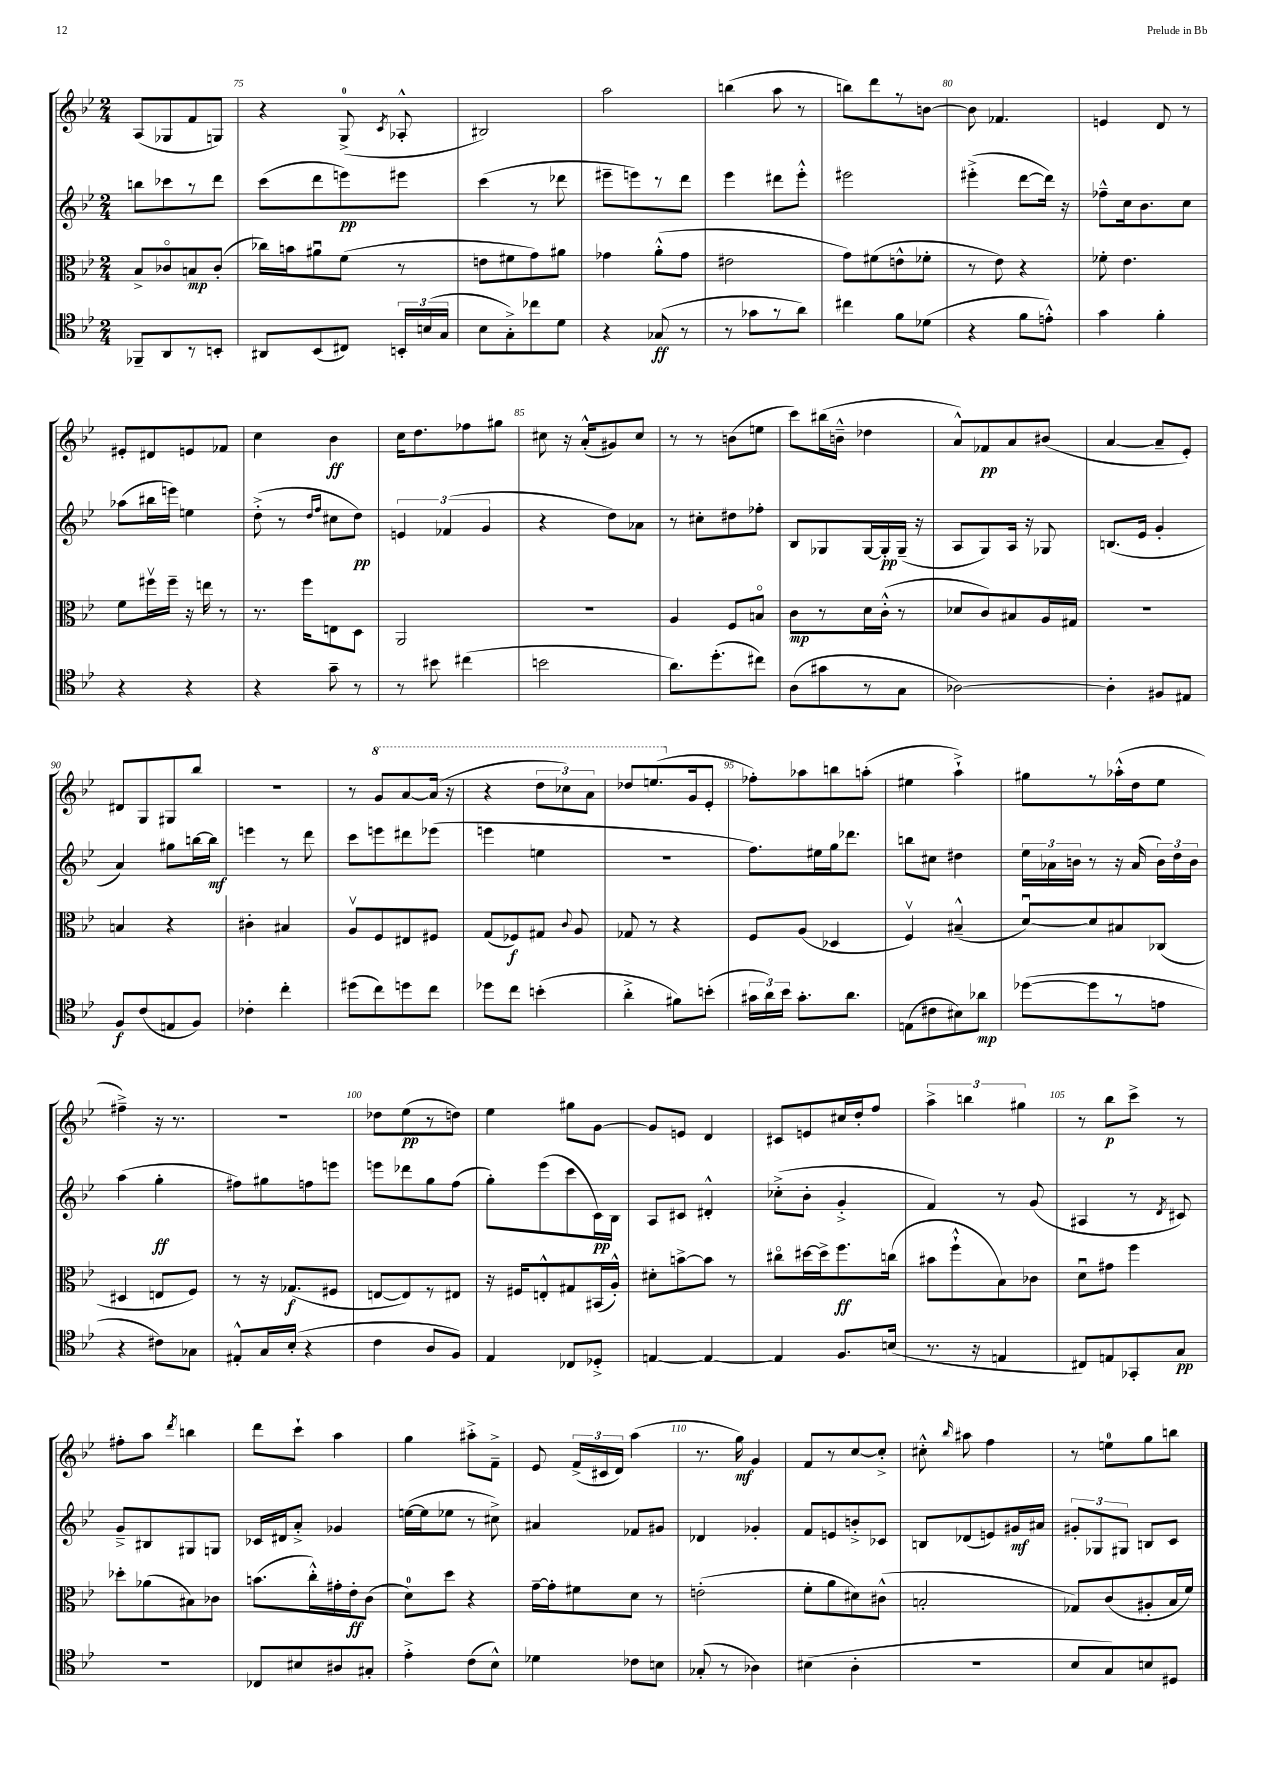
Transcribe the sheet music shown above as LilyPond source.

<<
\new StaffGroup <<
\new Staff = "s0" {
    \clef treble \key bes \major \numericTimeSignature \time 2/4
    \autoBeamOff a8[( ges8 f'8 g8]) |
    r4 g8-0->( \acciaccatura { c'8 } aes8-.-^ |
    bis2) |
    a''2 |
    b''4( a''8 r8 |
    b''8[) d'''8 r8 b'8]~ |
    b'8 fes'4. |
    e'4 d'8 r8 |
    eis'8[-. dis'8 e'8 fes'8] |
    c''4 bes'4\ff |
    c''16[ d''8. fes''8 gis''8] |
    cis''8 r16 a'16[-.-^( gis'8) cis''8] |
    r8 r8 b'8[( e''8] |
    c'''8[) bis''16( b'16]---^ des''4 |
    a'8[-^) fes'8\pp a'8 bis'8]( |
    a'4~ a'8[-- ees'8]-.) |
    dis'8[ g8 gis8 bes''8] |
    R2 |
    r8 \ottava #1 g''8[ a''8~ a''16]( r16 |
    r4 \tuplet 3/2 { d'''8[ ces'''8) a''8] } |
    des'''8[ e'''8.( \ottava #0 g'16 ees'8]-. |
    fes''8[-.) aes''8 b''8 a''8]-.( |
    eis''4 a''4-!->) |
    gis''8[ r8 aes''16-.-^( d''16 ees''8] |
    fis''4--->) r16 r8. |
    R2 |
    des''8[ ees''8\pp( r8 d''8]) |
    ees''4 gis''8[ g'8]~ |
    g'8[ e'8] d'4 |
    cis'8[ e'8 cis''16 d''16-. f''8] |
    \tuplet 3/2 { a''4-> b''4 gis''4 } |
    r8 bes''8[\p c'''8]-> r8 |
    fis''8[-. a''8] \acciaccatura { d'''8 } b''4 |
    d'''8[ c'''8]-! a''4 |
    g''4 ais''8[-.-> f'8]---> |
    ees'8 \tuplet 3/2 { f'16[->( cis'16 d'16]) } a''4( |
    r8. g''16\mf) g'4 |
    f'8[ r8 c''8~ c''8]-.-> |
    cis''8-.-^ \grace { bes''16 } ais''8 f''4 |
    r8 e''8[-0 g''8 b''8] \bar "|." |
}
\new Staff = "s1" {
    \clef treble \key bes \major \numericTimeSignature \time 2/4
    \autoBeamOff b''8[ ces'''8 r8 d'''8] |
    c'''8[( d'''8 e'''8\pp) eis'''8] |
    c'''4( r8 des'''8 |
    eis'''8[-- e'''8) r8 d'''8] |
    ees'''4 dis'''8[ ees'''8]-.-^ |
    eis'''2 |
    eis'''4-.->( d'''8[~ d'''16]) r16 |
    fes''8[---^ c''16 bes'8. c''8] |
    aes''8[( bis''16 e'''16]) e''4 |
    d''8-.->( r8 \grace { d''16[ f''16] } cis''8[ d''8]\pp) |
    \tuplet 3/2 { e'4 fes'4( g'4 } |
    r4 d''8[) aes'8] |
    r8 cis''8[-. dis''8 fes''8]-. |
    bes8[ ges8 ges16~ ges16-.\pp ges16]--( r16 |
    a8[ g8) a16] r16 ges8 |
    b8.[( ees'16] g'4-. |
    a'4) gis''8[ b''16~ b''16]\mf |
    e'''4 r8 d'''8 |
    c'''8[ e'''8 dis'''8 ees'''8]( |
    e'''4 e''4 |
    R2 |
    f''8.[) eis''16 g''16 des'''8.] |
    b''8[ cis''8] dis''4 |
    \tuplet 3/2 { ees''16[ aes'16 b'16] } r8 r16 aes'16( \tuplet 3/2 { b'16[) d''16 b'16] } |
    a''4( g''4-.\ff |
    fis''8[) gis''8 f''8 e'''8] |
    e'''8[ des'''8 g''8 f''8]( |
    g''8[-.) ees'''8( c'''8 c'16\pp) bes16] |
    a8[ cis'8] dis'4-.-^ |
    ces''8[-.->( bes'8]-. g'4-.-> |
    f'4) r8 g'8( |
    ais4 r8 \acciaccatura { d'8 } cis'8) |
    g'8[---> bis8 gis8 g8] |
    ces'16[ dis'16 a'8]-.-> ges'4 |
    e''16[~( e''16 ees''8] r8 cis''8->) |
    ais'4 fes'8[ gis'8] |
    des'4 ges'4-. |
    f'8[ e'8 b'8-.-> ces'8] |
    b8[ des'8( e'8) gis'16\mf ais'16] |
    \tuplet 3/2 { gis'8[-. ges8 gis8] } b8[ c'8] \bar "|." |
}
\new Staff = "s2" {
    \clef alto \key bes \major \numericTimeSignature \time 2/4
    \autoBeamOff bes8[-> ces'8\flageolet b8\mp ces'8]-.( |
    ces''16[) b'16 ais'8\downbow f'8]( r8 |
    e'8[ fis'8 g'8) ais'8] |
    ges'4 a'8[-.-^( ges'8] |
    eis'2 |
    g'8[) fis'8( e'8-^ fes'8]-. |
    r8 ees'8) r4 |
    fes'8-. ees'4. |
    f'8[ fis''16\upbow fis''16]-- r16 e''16 r8 |
    r8. f''16[ e8 d8] |
    a,2 |
    R2 |
    a4 f8[ b8]\flageolet |
    c'8[\mp r8 d'16 c'16]-.-^( r8 |
    des'8[ c'8) bis8 a16 gis16] |
    R2 |
    b4 r4 |
    cis'4-. bis4 |
    a8[\upbow f8 eis8 fis8] |
    g8[( fes8\f) gis8] \appoggiatura { c'8 } a8 |
    ges8 r8 r4 |
    f8[ a8]( des4 |
    f4\upbow) bis4---^( |
    d'8[~\downbow) d'8 bis8 ces8]( |
    dis4 e8[ f8]) |
    r8 r16 ges8.[\f( fis8] |
    e8[~ e8) r8 eis8] |
    r16 fis16[ e8-.-^ gis8 bis,16( a16]-.-^) |
    dis'8[-. b'8~-> b'8] r8 |
    cis''8[\flageolet dis''16~ dis''16-> f''8.\ff c''16]( |
    bis'8[ f''8-!-^ bes8) ces'8] |
    d'8[\downbow gis'8] f''4 |
    des''8[-. aes'8( bis8) ces'8] |
    b'8.[( c''16-.-^) gis'16-. ees'16-.\ff c'8]( |
    d'8[-0) d''8] r4 |
    g'16[~-- g'16-. fis'8 d'8] r8 |
    e'2-.( |
    f'8[-. a'8 dis'8) cis'8]-^( |
    b2-. |
    ges8[) c'8( ais8-. bes16 f'16]) \bar "|." |
}
\new Staff = "s3" {
    \clef tenor \key bes \major \numericTimeSignature \time 2/4
    \autoBeamOff fes,8[-- a,8 r8 b,8]-. |
    ais,8[ bes,8( cis8]) \tuplet 3/2 { b,16[-. b16( g16] } |
    bes8[ g8-.->) ces''8 d'8] |
    r4 ges8\ff( r8 |
    r8 ges'8[ r8 a'8]) |
    cis''4 f'8[ des'8]( |
    r4 f'8[ e'8]-.-^) |
    g'4 f'4-. |
    r4 r4 |
    r4 g'8-- r8 |
    r8 bis'8 cis''4( |
    b'2 |
    a'8.[) d''8.-.( cis''8]) |
    a8[( gis'8 r8 g8] |
    aes2~) |
    aes4-. fis8[ eis8] |
    f8[\f c'8( e8 f8]) |
    ces'4-. c''4-. |
    dis''8[( c''8) d''8 c''8] |
    des''8[ c''8] b'4-.( |
    a'4-.-> fis'8[) b'8]-.( |
    \tuplet 3/2 { gis'16[ a'16) bes'16] } gis'8.[-. a'8.] |
    e8[( cis'8 bis8) aes'8]\mp |
    des''8[~( des''8 r8 e'8] |
    r4 cis'8[) ges8] |
    eis8[-.-^ g16 bes16]-.( r4 |
    c'4 a8[ f8]) |
    ees4 ces8[ des8]-.-> |
    e4~ e4~ |
    e4 f8.[ b16]( |
    r8. r16 e4 |
    cis8[) e8 ges,8-. g8]\pp |
    R2 |
    ces8[ bis8 ais8 gis8]-. |
    ees'4-.-> c'8[( bes8]-^) |
    des'4 ces'8[ b8] |
    ges8-.( r8 aes4) |
    bis4( a4-. |
    r2 |
    bes8[ g8) b8 dis8] \bar "|." |
}
>>
>>
\layout { \context { \Score currentBarNumber = #74 \override BarNumber.break-visibility = ##(#f #t #t) barNumberVisibility = #(every-nth-bar-number-visible 5) } }
